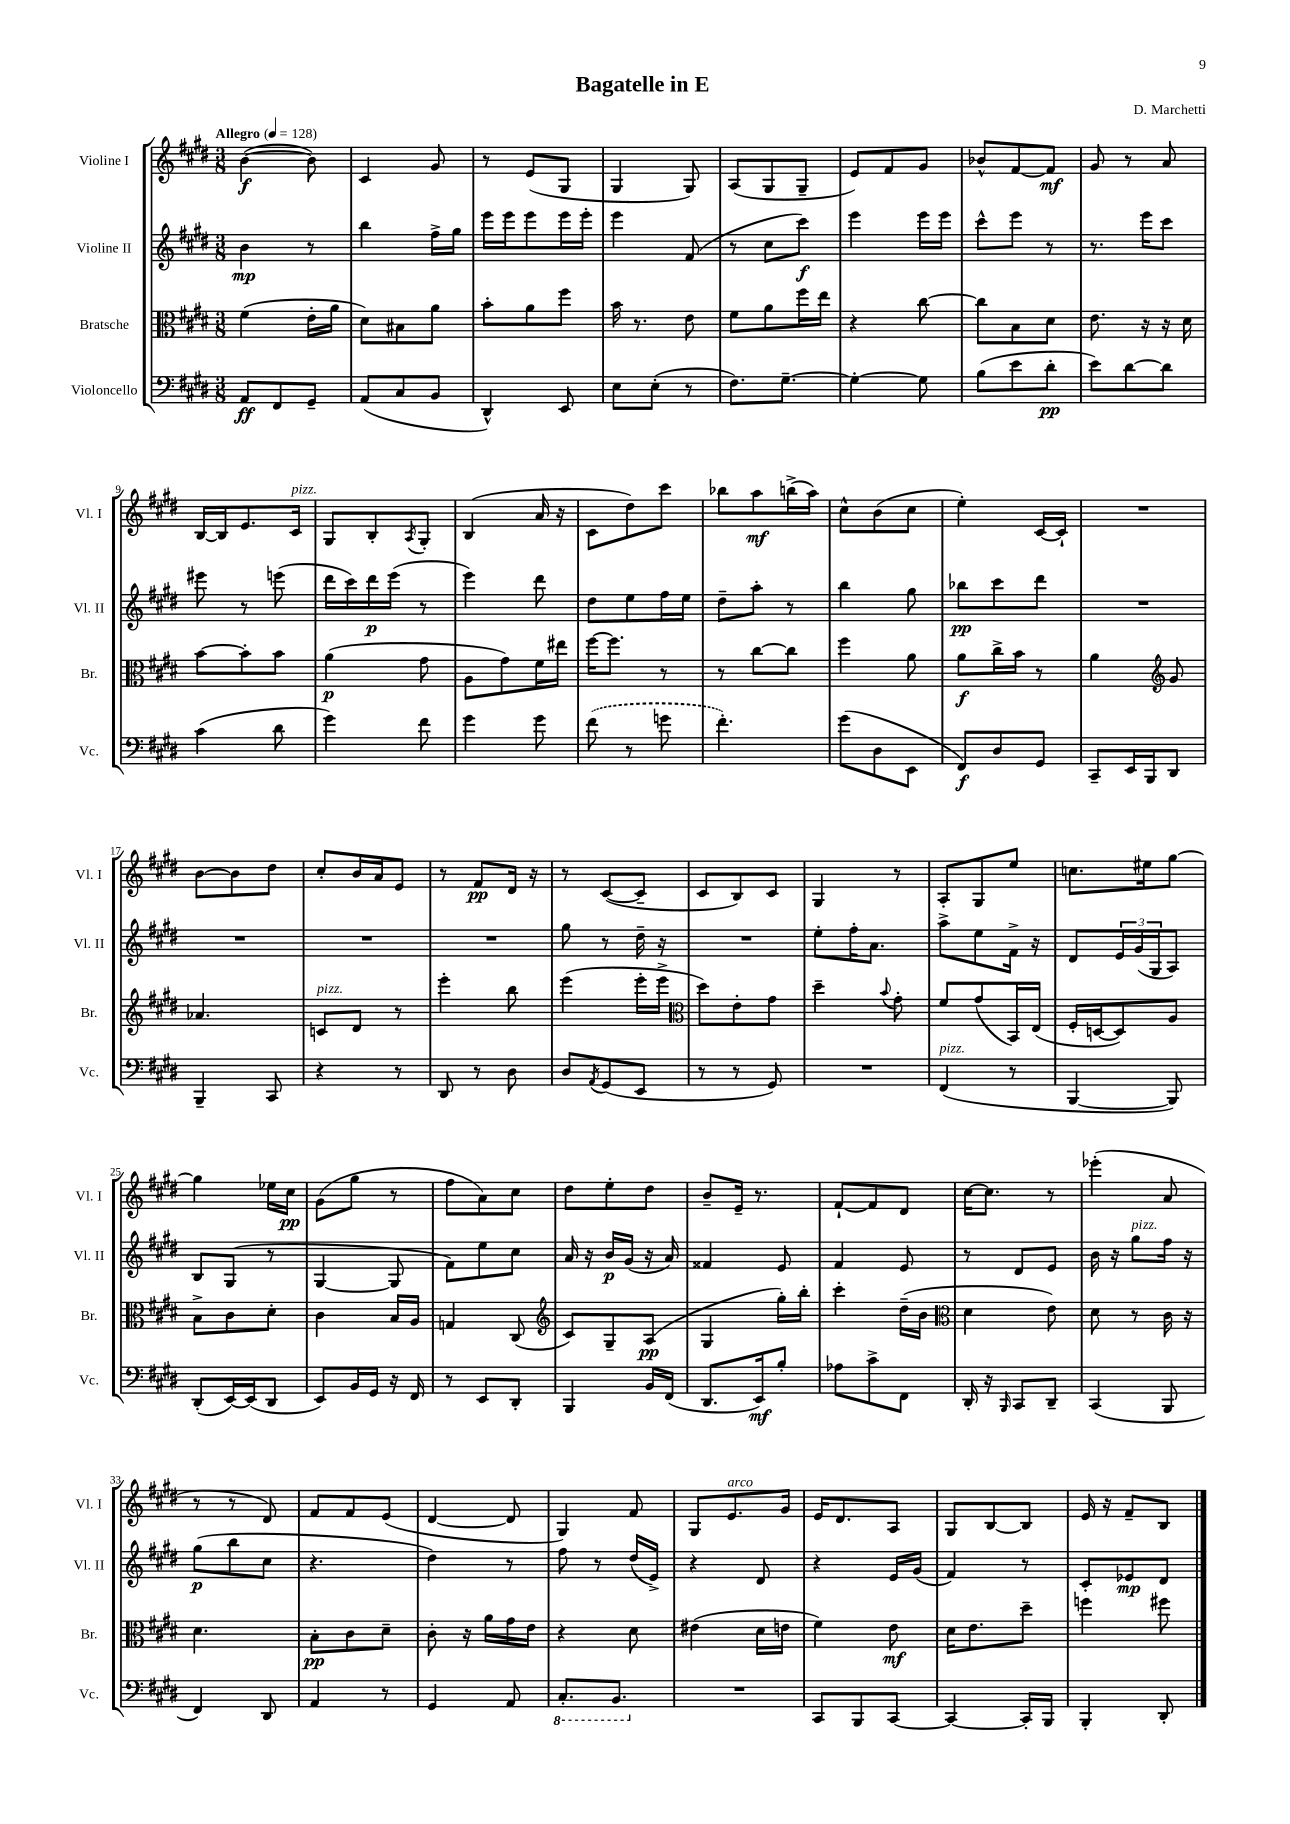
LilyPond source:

\header { title = "Bagatelle in E" composer = "D. Marchetti" }
<<
\new StaffGroup <<
\new Staff = "s0" \with { instrumentName = "Violine I" shortInstrumentName = "Vl. I" } {
    \clef treble \key e \major \numericTimeSignature \time 3/8 \tempo "Allegro" 4 = 128
    b'4~\f( b'8) |
    cis'4 gis'8 |
    r8 e'8( gis8 |
    gis4 gis8) |
    a8( gis8 gis8-- |
    e'8) fis'8 gis'8 |
    bes'8-^ fis'8~ fis'8\mf |
    gis'8 r8 a'8 |
    b16~ b16 e'8. cis'16^\markup { \italic "pizz." } |
    gis8 b8-. \acciaccatura { a8 } gis8-. |
    b4( a'16 r16 |
    cis'8 dis''8) cis'''8 |
    bes''8 a''8\mf b''16->( a''16) |
    cis''8-^ b'8( cis''8 |
    e''4-.) cis'16~ cis'16-! |
    R4. |
    b'8~ b'8 dis''8 |
    cis''8-. b'16 a'16 e'8 |
    r8 fis'8\pp dis'16 r16 |
    r8 cis'8~( cis'8-- |
    cis'8 b8) cis'8 |
    gis4 r8 |
    a8-. gis8 e''8 |
    c''8. eis''16 gis''8~ |
    gis''4 ees''16 cis''16\pp |
    gis'8( gis''8 r8 |
    fis''8 a'8) cis''8 |
    dis''8 e''8-. dis''8 |
    b'8-- e'16-- r8. |
    fis'8~-! fis'8 dis'8 |
    cis''16~ cis''8. r8 |
    ees'''4-.( a'8 |
    r8 r8 dis'8) |
    fis'8 fis'8 e'8( |
    dis'4~ dis'8 |
    gis4) fis'8 |
    gis8 e'8.^\markup { \italic "arco" } gis'16 |
    e'16 dis'8. a8 |
    gis8 b8~ b8 |
    e'16 r16 fis'8-- b8 \bar "|." |
}
\new Staff = "s1" \with { instrumentName = "Violine II" shortInstrumentName = "Vl. II" } {
    \clef treble \key e \major \numericTimeSignature \time 3/8
    b'4\mp r8 |
    b''4 fis''16-> gis''16 |
    e'''16 e'''16 e'''8 e'''16 e'''16-. |
    e'''4 fis'8( |
    r8 cis''8 cis'''8\f) |
    e'''4 e'''16 e'''16 |
    cis'''8-^ e'''8 r8 |
    r8. e'''16 cis'''8 |
    eis'''8 r8 e'''8( |
    dis'''16 cis'''16) dis'''16\p e'''16( r8 |
    e'''4) dis'''8 |
    dis''8 e''8 fis''16 e''16 |
    dis''8-- a''8-. r8 |
    b''4 gis''8 |
    bes''8\pp cis'''8 dis'''8 |
    R4. |
    R4. |
    R4. |
    R4. |
    gis''8 r8 dis''16-- r16 |
    R4. |
    e''8-. fis''16-. a'8. |
    a''8-> e''8 fis'16-> r16 |
    dis'8 \tuplet 3/2 { e'16 gis'16( gis16 } a8) |
    b8 gis8( r8 |
    gis4~ gis8 |
    fis'8) e''8 cis''8 |
    a'16 r16 b'16\p gis'16( r16 a'16) |
    fisis'4 e'8 |
    fis'4 e'8 |
    r8 dis'8 e'8 |
    b'16 r16 gis''8^\markup { \italic "pizz." } fis''16 r16 |
    gis''8\p( b''8 cis''8 |
    r4. |
    dis''4) r8 |
    fis''8 r8 dis''16( e'16->) |
    r4 dis'8 |
    r4 e'16 gis'16( |
    fis'4) r8 |
    cis'8-. ees'8\mp dis'8 \bar "|." |
}
\new Staff = "s2" \with { instrumentName = "Bratsche" shortInstrumentName = "Br." } {
    \clef alto \key e \major \numericTimeSignature \time 3/8
    fis'4( e'16-. a'16 |
    dis'8) bis8 a'8 |
    b'8-. a'8 fis''8 |
    b'16 r8. e'8 |
    fis'8 a'8 fis''16 e''16 |
    r4 cis''8~ |
    cis''8 b8 dis'8 |
    e'8. r16 r16 dis'16 |
    b'8~ b'8-. b'8 |
    a'4\p( gis'8 |
    a8 gis'8) fis'16 eis''16 |
    fis''16~ fis''8. r8 |
    r8 cis''8~ cis''8 |
    fis''4 a'8 |
    a'8\f cis''16-> b'16 r8 |
    a'4 \clef treble gis'8 |
    aes'4. |
    c'8^\markup { \italic "pizz." } dis'8 r8 |
    e'''4-. b''8 |
    e'''4( e'''16-. e'''16-> |
    \clef alto dis''8) e'8-. gis'8 |
    dis''4-- \appoggiatura { b'8 } gis'8-. |
    fis'8 gis'8( b,16) e16( |
    fis16-. d16~ d8) a8 |
    b8-> cis'8 dis'8-. |
    cis'4 b16 a16 |
    g4 cis8( |
    \clef treble cis'8) gis8-- a8\pp( |
    gis4 gis''16-.) b''16-. |
    cis'''4-. dis''16--( b'16 |
    \clef alto dis'4 e'8) |
    dis'8 r8 cis'16 r16 |
    dis'4. |
    b8-.\pp cis'8 dis'8-- |
    cis'8-. r16 a'16 gis'16 e'16 |
    r4 dis'8 |
    eis'4( dis'16 e'16 |
    fis'4) e'8\mf |
    dis'16 e'8. dis''8-- |
    f''4 fis''8 \bar "|." |
}
\new Staff = "s3" \with { instrumentName = "Violoncello" shortInstrumentName = "Vc." } {
    \clef bass \key e \major \numericTimeSignature \time 3/8
    a,8\ff fis,8 gis,8-- |
    a,8( cis8 b,8 |
    dis,4-^) e,8 |
    e8 e8-.( r8 |
    fis8.) gis8.~-- |
    gis4~-. gis8 |
    b8( e'8 dis'8-.\pp |
    e'8) dis'8~ dis'8 |
    cis'4( dis'8 |
    gis'4) fis'8 |
    gis'4 gis'8 |
    \once \slurDashed fis'8( r8 g'8 |
    fis'4.-.) |
    gis'8( dis8 e,8 |
    fis,8\f) dis8 gis,8 |
    cis,8-- e,16 b,,16 dis,8 |
    b,,4-- cis,8 |
    r4 r8 |
    dis,8 r8 dis8 |
    dis8 \acciaccatura { a,8 } gis,8( e,8 |
    r8 r8 gis,8) |
    R4. |
    fis,4^\markup { \italic "pizz." }( r8 |
    b,,4~ b,,8) |
    dis,8-.( e,16~) e,16( dis,8 |
    e,8) b,16 gis,16 r16 fis,16 |
    r8 e,8 dis,8-. |
    b,,4 b,16 fis,16( |
    dis,8. e,16\mf) b8-. |
    aes8 cis'8-> fis,8 |
    dis,16-. r16 \grace { b,,16 } cis,8 dis,8-- |
    cis,4( b,,8 |
    fis,4) dis,8 |
    a,4 r8 |
    gis,4 a,8 |
    \ottava #-1 cis,8.-. b,,8. \ottava #0 |
    R4. |
    cis,8 b,,8 cis,8~ |
    cis,4~ cis,16-. b,,16 |
    b,,4-. dis,8-. \bar "|." |
}
>>
>>
